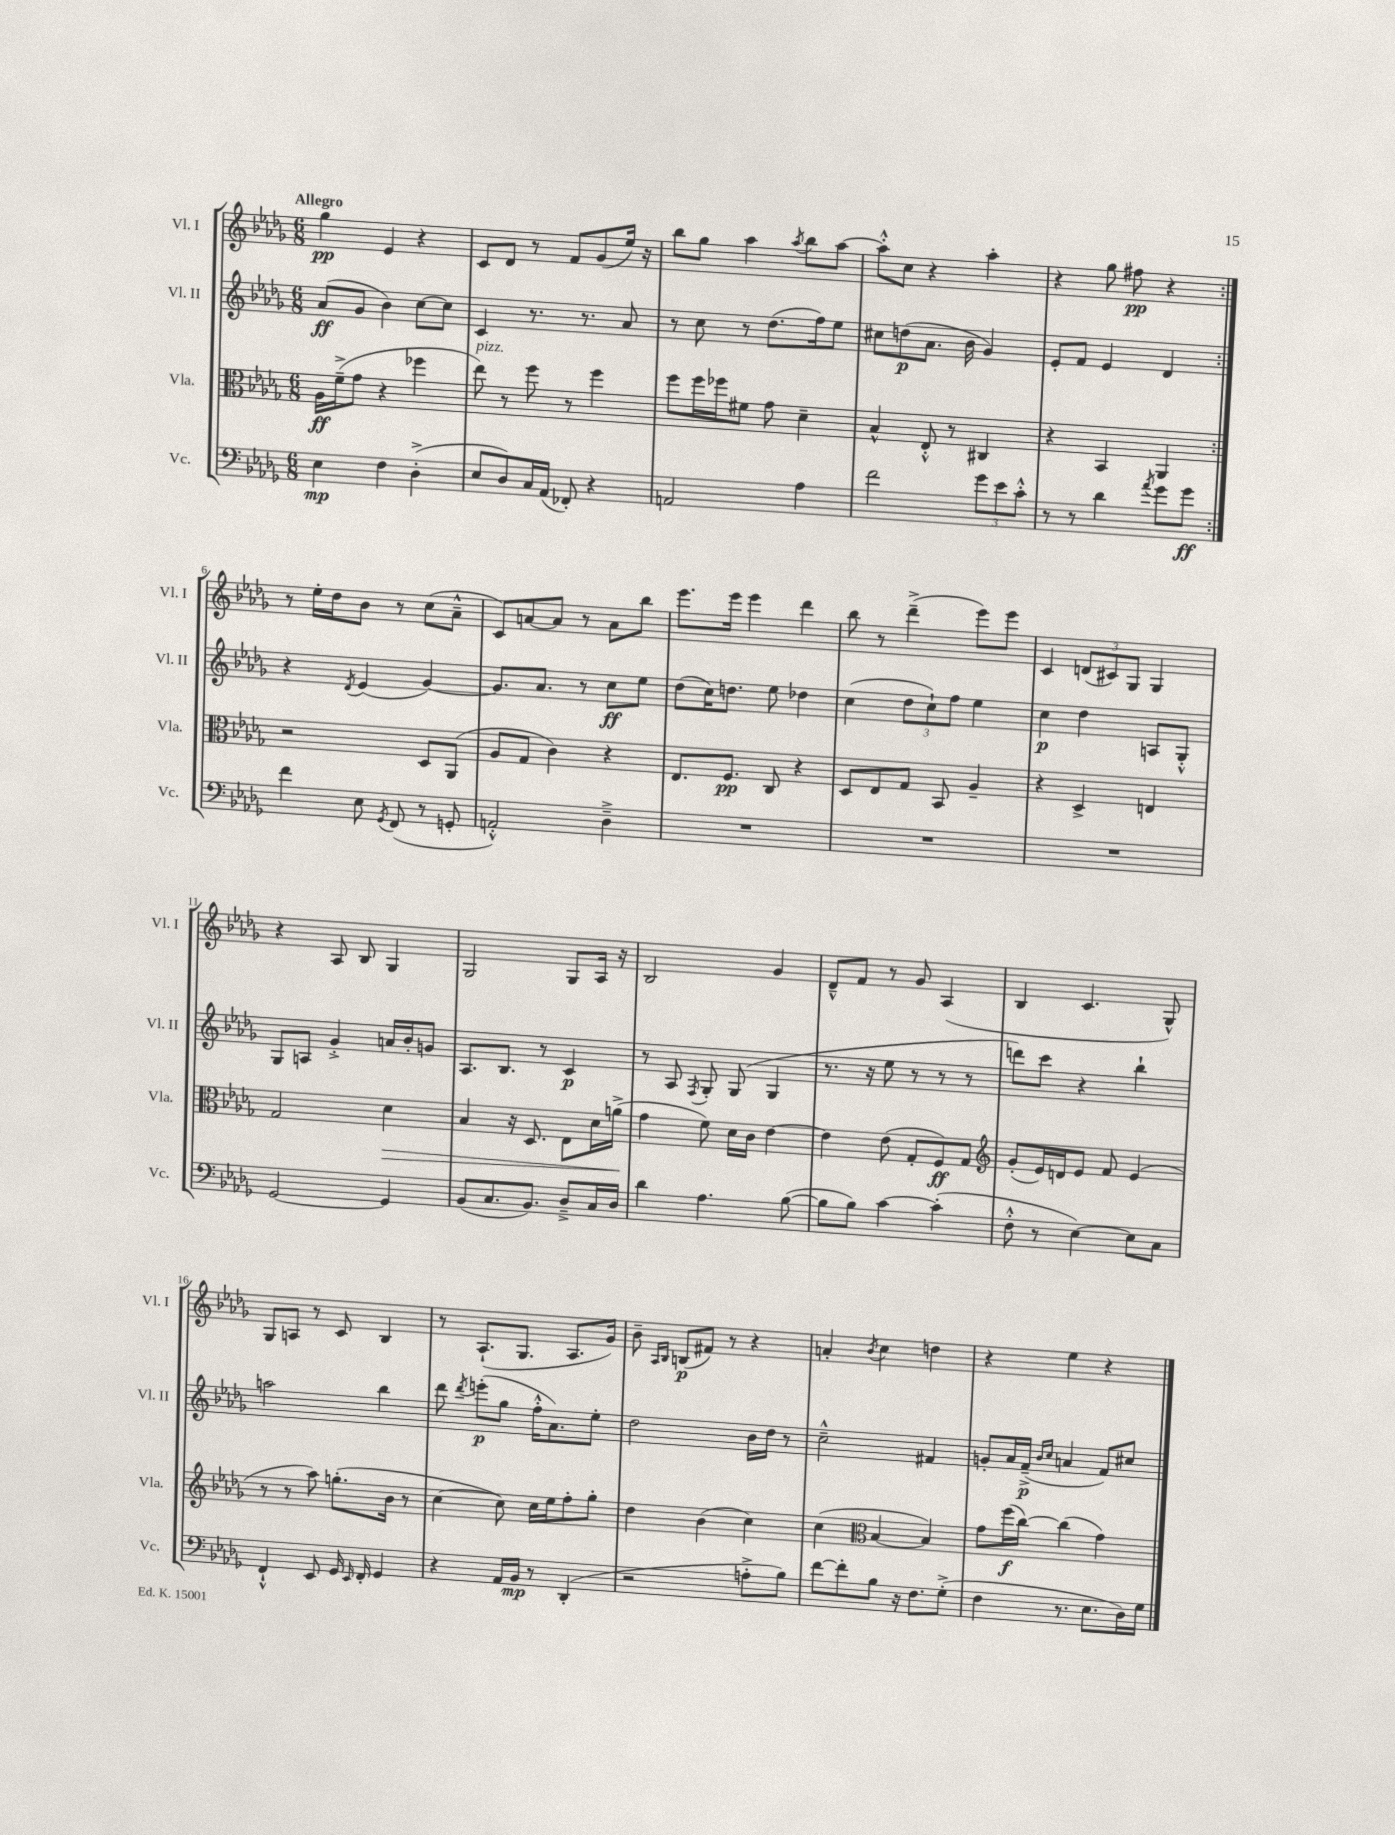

**kern	**dynam	**kern	**dynam	**kern	**dynam	**kern	**dynam
*part4	*part4	*part3	*part3	*part2	*part2	*part1	*part1
*staff4	*staff4	*staff3	*staff3	*staff2	*staff2	*staff1	*staff1
*I"Vc.	*	*I"Vla.	*	*I"Vl. II	*	*I"Vl. I	*
*I'Vc.	*	*I'Vla.	*	*I'Vl. II	*	*I'Vl. I	*
*clefF4	*	*clefC3	*	*clefG2	*	*clefG2	*
*k[b-e-a-d-g-]	*	*k[b-e-a-d-g-]	*	*k[b-e-a-d-g-]	*	*k[b-e-a-d-g-]	*
*M6/8	*	*M6/8	*	*M6/8	*	*M6/8	*
=1	=1	=1	=1	=1	=1	=1	=1
!	!	!	!	!	!	!LO:TX:a:B:t=Allegro	!
4E-\	mp	16A-\LL	ff	(8a-/L	ff	4gg-\	pp
.	.	(16f~^\J	.	.	.	.	.
.	.	8g-\J	.	8g-/J	.	.	.
4F\	.	4r	.	4b-\)	.	4e-/	.
(4D-'^\	.	4ff-X\	.	[8cc\L	.	4r	.
.	.	.	.	8cc\J]	.	.	.
=2	=2	=2	=2	=2	=2	=2	=2
!	!	!LO:TX:a:i:t=pizz.	!	!	!	!	!
8E-/L	.	8ee-\)	.	4c/	.	8c/L	.
8D-/)	.	8r	.	.	.	8d-/J	.
16C/L	.	8ff\	.	8.r	.	8r	.
(16AA-/JJ	.	.	.	.	.	.	.
8FF-X'/)	.	8r	.	.	.	8f/L	.
.	.	.	.	8.r	.	.	.
4r	.	4ff\	.	.	.	(8g-/	.
.	.	.	.	8a-/	.	16ee-/Jk)	.
.	.	.	.	.	.	16r	.
=3	=3	=3	=3	=3	=3	=3	=3
2AAn/	.	8ff\L	.	8r	.	8bb-\L	.
.	.	16ff\L	.	8cc\	.	8gg-\J	.
.	.	16ff-X\J	.	.	.	.	.
.	.	8f#X\J	.	8r	.	4aa-\	.
.	.	8g-\	.	(8.dd-\L	.	.	.
.	.	.	.	.	.	8qaa-/	.
4A-\	.	4d-~\	.	.	.	8bb-\L	.
.	.	.	.	16ff\k)	.	.	.
.	.	.	.	8ee-\J	.	[8aa-\J	.
=4	=4	=4	=4	=4	=4	=4	=4
2f\	.	4B-^^/	.	8cc#X\L	.	8aa-'^^\L]	.
.	.	.	.	(8ddn\	p	8cc\J	.
.	.	8E-'^^/	.	8.a-\J	.	4r	.
.	.	8r	.	.	.	.	.
.	.	.	.	16b-\	.	.	.
12g-\L	.	4C#X/	.	4g-/)	.	4aa-'\	.
12e-\	.	.	.	.	.	.	.
12c'^^\J	.	.	.	.	.	.	.
=5	=5	=5	=5	=5	=5	=5	=5
8r	.	4r	.	8e-'/L	.	4r	.
8r	.	.	.	8f/J	.	.	.
4d-\	.	4BB-/	.	4e-/	.	8gg-\	.
.	.	.	.	.	.	8ff#X\	pp
8qa-/	.	.	.	.	.	.	.
8g-\L	.	4AA-/	.	4d-/	.	4r	.
8g-\J	ff	.	.	.	.	.	.
!!LO:LB:g=z
=6:|!	=6:|!	=6:|!	=6:|!	=6:|!	=6:|!	=6:|!	=6:|!
4f\	.	2r	.	4r	.	8r	.
.	.	.	.	.	.	16ee-'\LL	.
.	.	.	.	.	.	16dd-\J	.
.	.	.	.	8qd-/	.	.	.
8E-\	.	.	.	(4e-/	.	8b-\J	.
8qGG-/	.	.	.	.	.	.	.
(8FF/	.	.	.	.	.	8r	.
8r	.	8D-/L	.	[4g-/)	.	(8cc\L	.
8GGn'/	.	(8AA-/J	.	.	.	8a-~^^\J	.
=7	=7	=7	=7	=7	=7	=7	=7
2AAn'^^/)	.	8A-/L	.	8.g-/L]	.	8c/L)	.
.	.	8G-/J	.	.	.	[8an/	.
.	.	.	.	8.a-/J	.	.	.
.	.	4c\)	.	.	.	8a/J]	.
.	.	.	.	8r	.	8r	.
4D-~^\	.	4r	.	8cc\L	ff	8a\L	.
.	.	.	.	8ee-\J	.	8bb-\J	.
=8	=8	=8	=8	=8	=8	=8	=8
2.r	.	8.E-/L	.	(8dd-\L	.	8.eee-\L	.
.	.	.	.	16cc\K)	.	.	.
.	.	8.F/J	pp	8.ddn\J	.	16eee-\Jk	.
.	.	.	.	.	.	4eee-\	.
.	.	8C/	.	8ee-\	.	.	.
.	.	4r	.	4dd-X\	.	4ddd-\	.
=9	=9	=9	=9	=9	=9	=9	=9
2.r	.	8D-/L	.	(4cc\	.	8bb-\	.
.	.	8E-/	.	.	.	8r	.
.	.	8G-/J	.	12dd-\L	.	(4ddd-~^\	.
.	.	.	.	12cc`\)	.	.	.
.	.	8BB-/	.	.	.	.	.
.	.	.	.	12ff\J	.	.	.
.	.	4A-~/	.	4ee-\	.	8eee-\L)	.
.	.	.	.	.	.	8eee-\J	.
=10	=10	=10	=10	=10	=10	=10	=10
2.r	.	4r	.	4cc\	p	4c/	.
.	.	4D-^/	.	4dd-\	.	(12dn/L	.
.	.	.	.	.	.	12c#X/)	.
.	.	.	.	.	.	12G-/J	.
.	.	4En/	.	8An/L	.	4G-/	.
.	.	.	.	8G-'^^/J	.	.	.
!!LO:LB:g=z
=11	=11	=11	=11	=11	=11	=11	=11
[2GG-/	.	2G-/	.	8G-/L	.	4r	.
.	.	.	.	8An/J	.	.	.
.	.	.	.	4g-'^/	.	8A-/	.
.	.	.	.	.	.	8B-/	.
!	!	!	!LO:HP:b	!	!	!	!
4GG-/]	.	4d-\	>	16an/LL	.	4G-/	.
.	.	.	.	16b-'/J	.	.	.
.	.	.	.	8gn/J	.	.	.
=12	=12	=12	=12	=12	=12	=12	=12
(8BB-/L	.	4B-/	.	8.A-/L	.	2G-/	.
8.C/	.	.	.	.	.	.	.
.	.	.	.	8.B-/J	.	.	.
.	.	16r	.	.	.	.	.
8.BB-/J)	.	8.D-/	.	.	.	.	.
.	.	.	.	8r	.	.	.
8D-~^/L	.	8E-\L	.	4c/	p	8G-/L	.
16C/L	.	16d-\L	.	.	.	16A-/Jk	.
16D-/JJ	.	(16an^\JJ	.	.	.	16r	.
.	.	.	]	.	.	.	.
=13	=13	=13	=13	=13	=13	=13	=13
4d-\	.	4g-\	.	8r	.	2B-/	.
.	.	.	.	8A-/	.	.	.
.	.	.	.	8qF/	.	.	.
4.A-\	.	8f\)	.	8G-'/	.	.	.
.	.	16d-\LL	.	(8G-/	.	.	.
.	.	16c\JJ	.	.	.	.	.
.	.	[4e-\	.	4G-/	.	4g-/	.
([8B-\	.	.	.	.	.	.	.
=14	=14	=14	=14	=14	=14	=14	=14
8B-\L]	.	4e-\]	.	8.r	.	8d-~^^/L	.
8B-\J)	.	.	.	.	.	8f/J	.
.	.	.	.	16r	.	.	.
[4c\	.	(8e-\	.	8ee-\	.	8r	.
.	.	8G-'/L	.	8r	.	8g-/	.
(4c'\]	.	8F/)	ff	8r	.	(4A-/	.
.	.	8G-/J	.	8r	.	.	.
=15	=15	=15	=15	=15	=15	=15	=15
*	*	*clefG2	*	*	*	*	*
8F'^^\	.	(8g-'/L	.	8dddn\L)	.	4B-/	.
8r	.	16e-/L)	.	8ccc\J	.	.	.
.	.	16dn/J	.	.	.	.	.
[4E-\)	.	8e-/J	.	4r	.	4.c/	.
.	.	8f/	.	.	.	.	.
8E-\L]	.	(4e-/	.	4bb-`\	.	.	.
8C\J	.	.	.	.	.	8G-^^/)	.
!!LO:LB:g=z
=16	=16	=16	=16	=16	=16	=16	=16
4FF`^^/	.	8r	.	2aan\	.	8G-/L	.
.	.	8r	.	.	.	8An/J	.
8EE-/	.	8aa-\)	.	.	.	8r	.
16GG-/	.	(8.ggn'\L	.	.	.	8c/	.
16qqEE-/	.	.	.	.	.	.	.
16FF'/	.	.	.	.	.	.	.
4GG-/	.	.	.	4bb-\	.	4B-/	.
.	.	16b-\Jk	.	.	.	.	.
.	.	8r	.	.	.	.	.
=17	=17	=17	=17	=17	=17	=17	=17
4r	.	[4cc\	.	8ddd-\	.	8r	.
.	.	.	.	8qddd-/	.	.	.
.	.	.	.	(8eeen'\L	p	(8.A-`/L	.
16AA-/LL	.	8cc\])	.	8gg-\J	.	.	.
16BB-/JJ	mp	.	.	.	.	8.G-/J	.
8r	.	16cc\LL	.	16ff'^^\KL	.	.	.
.	.	16ee-\J	.	8.a-\)	.	.	.
(4DD-'/	.	8ff'\	.	.	.	8.A-/L	.
.	.	8gg-'\J	.	8ee-'\J	.	.	.
.	.	.	.	.	.	16g-/Jk)	.
=18	=18	=18	=18	=18	=18	=18	=18
2r	.	4dd-\	.	2dd-\	.	8b-~\	.
.	.	.	.	.	.	16qqA-/LL	.
.	.	.	.	.	.	16qqB-/JJ	.
.	.	.	.	.	.	(8Bn/L	p
.	.	(4b-\	.	.	.	8f#X/J)	.
.	.	.	.	.	.	8r	.
8An'^\L	.	4cc\)	.	16b-\LL	.	4r	.
.	.	.	.	16dd-\JJ	.	.	.
8B-\J)	.	.	.	8r	.	.	.
=19	=19	=19	=19	=19	=19	=19	=19
[8f\L	.	(4cc\	.	2cc~^^\	.	4an'/	.
8f'\]	.	.	.	.	.	.	.
*	*	*clefC3	*	*	*	*	*
.	.	.	.	.	.	8qb-/	.
8B-\J	.	[4B-/	.	.	.	4cc\	.
16r	.	.	.	.	.	.	.
8.F\L	.	.	.	.	.	.	.
.	.	4B-/])	.	4f#X/	.	4ddn\	.
(8G-'^\J	.	.	.	.	.	.	.
=20	=20	=20	=20	=20	=20	=20	=20
4F\	.	8g-\L	.	8gn'/L	.	4r	.
.	.	(16ff\L	f	16a-/L	.	.	.
.	.	[16cc\JJ)	.	(16f~^/JJ	p	.	.
.	.	.	.	16qqb-/LL	.	.	.
.	.	.	.	16qqcc/JJ	.	.	.
8.r	.	(4cc\]	.	4an/	.	4ee-\	.
8.E-\L	.	.	.	.	.	.	.
.	.	4g-\)	.	8f/L)	.	4r	.
16D-\L)	.	.	.	8cc#X/J	.	.	.
16G-\JJ	.	.	.	.	.	.	.
==	==	==	==	==	==	==	==
*-	*-	*-	*-	*-	*-	*-	*-
